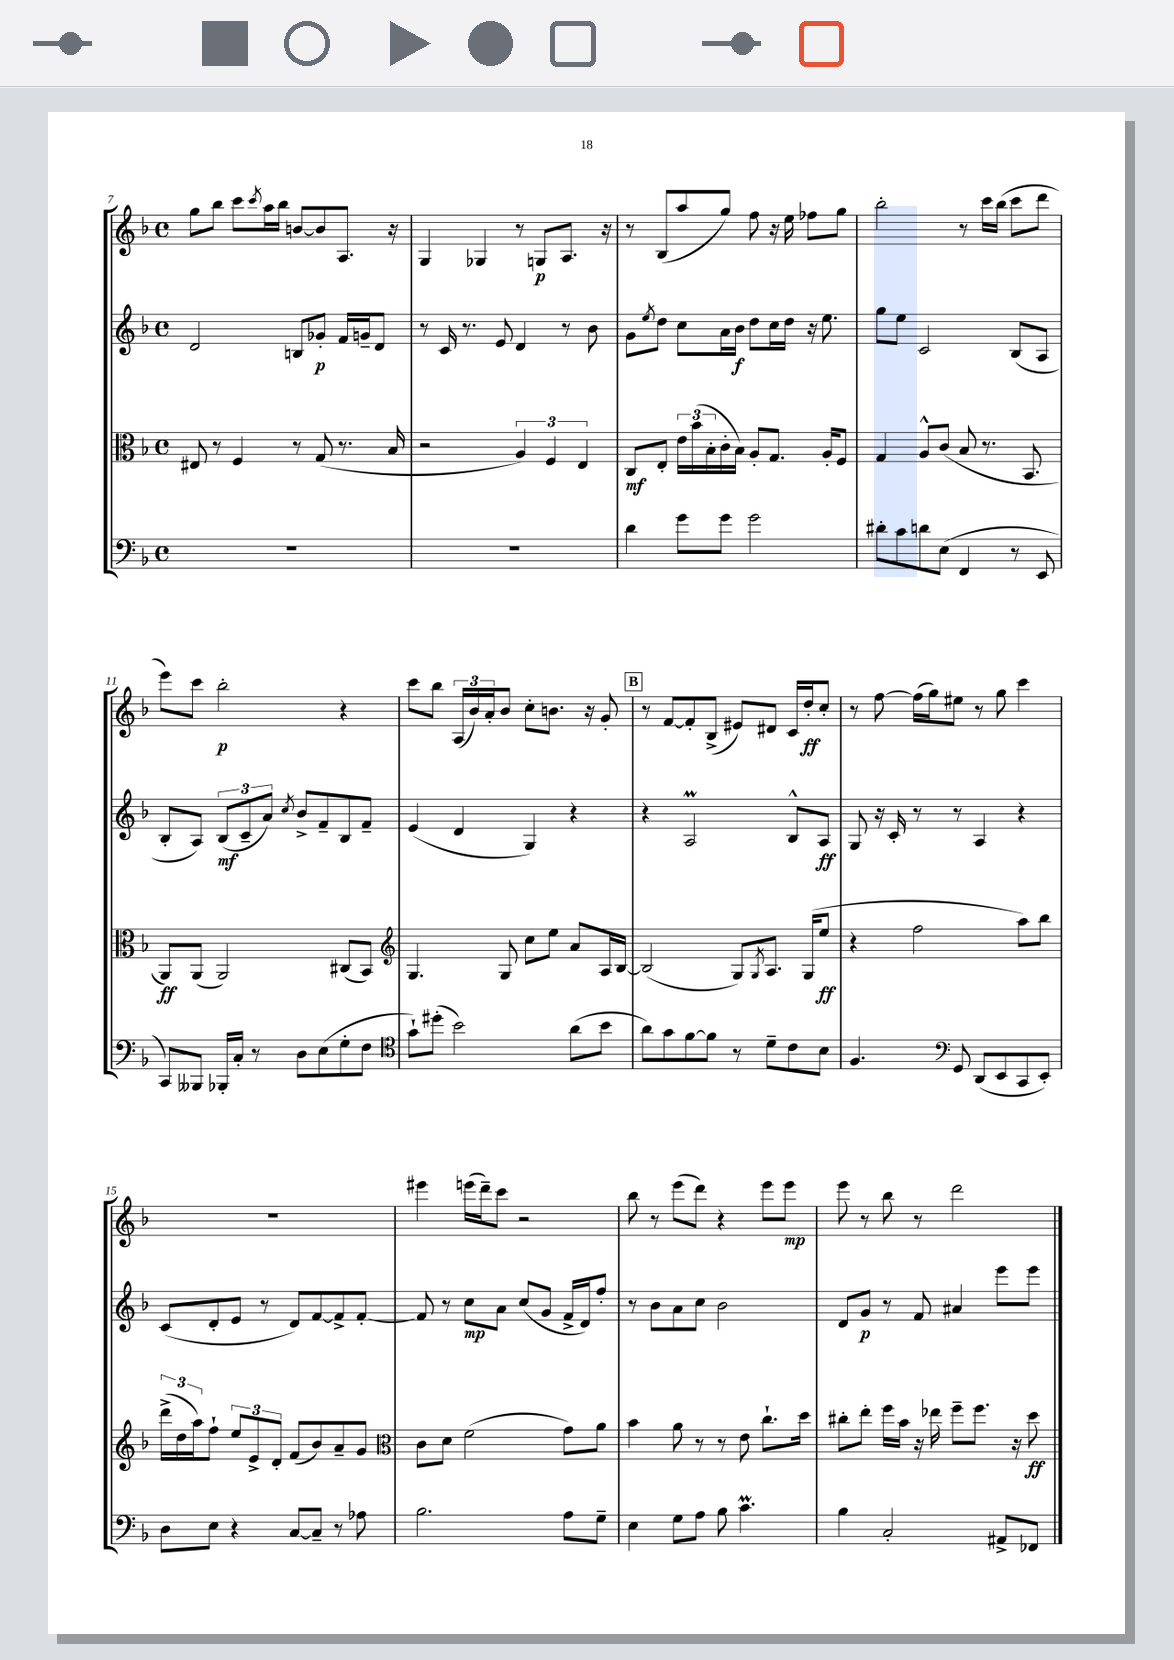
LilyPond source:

<<
\new StaffGroup <<
\new Staff = "s0" {
    \clef treble \key f \major \defaultTimeSignature \time 4/4
    g''8 bes''8 c'''8 \acciaccatura { c'''8 } a''16 bes''16 b'8~ b'8 a8. r16 |
    g4 ges4 r8 g8\p a8. r16 |
    r8 bes8( a''8 g''8) f''8 r16 e''16 fes''8 g''8 |
    bes''2-. r8 c'''16 bes''16( c'''8 d'''8 |
    e'''8) c'''8 bes''2-.\p r4 |
    c'''8 bes''8 \tuplet 3/2 { a16( bes'16) a'16-. } bes'8 c''8-. b'8. r16 g'8-. |
    \mark \markup { \box "B" } r8 f'8~ f'8-. bes8->( eis'8) dis'8 c'16 d''16-.\ff c''8-. |
    r8 f''8~ f''16( g''16) eis''8 r8 g''8 c'''4 |
    R1 |
    eis'''4 e'''16( d'''16--) c'''8 r2 |
    bes''8 r8 e'''8( d'''8) r4 e'''8 e'''8\mp |
    e'''8 r8 bes''8 r8 d'''2 \bar "|." |
}
\new Staff = "s1" {
    \clef treble \key f \major \defaultTimeSignature \time 4/4
    d'2 b8 ges'8-.\p f'16 g'16-- d'8 |
    r8 c'16 r8. e'8 d'4 r8 bes'8 |
    g'8 \acciaccatura { e''8 } d''8 c''8 a'16 bes'16\f d''8 c''16 d''16 r16 e''8. |
    g''8 e''8 c'2 bes8( a8 |
    bes8-. a8) \tuplet 3/2 { bes8\mf( c'8-- a'8) } \acciaccatura { c''8 } bes'8-> f'8-- bes8 f'8-- |
    e'4( d'4 g4) r4 |
    \mark \markup { \box "B" } r4 a2\prall bes8-^ a8\ff |
    g8 r16 c'16-. r8 r8 a4 r4 |
    c'8( d'8-. e'8 r8 d'8) f'8~ f'8-> f'8~-. |
    f'8 r8 c''8\mp a'8 c''8( g'8 f'16-> d'16) f''8-. |
    r8 bes'8 a'8 c''8 bes'2 |
    d'8 g'8\p r8 f'8 ais'4 e'''8 e'''8 \bar "|." |
}
\new Staff = "s2" {
    \clef alto \key f \major \defaultTimeSignature \time 4/4
    eis8 r8 f4 r8 g8( r8. bes16 |
    r2 \tuplet 3/2 { a4) f4 e4 } |
    c8\mf e8-. \tuplet 3/2 { e'16 bes'16( bes16-. } c'16-. bes16) a8-. g8. a16-. f8 |
    g4 a8-^ c'8( bes8 r8. bes,8. |
    a,8\ff) a,8( a,2) cis8( bes,8) |
    \clef treble g4. g8 c''8 e''8 a'8 a16 bes16~ |
    \mark \markup { \box "B" } bes2( g8) \acciaccatura { g8 } a8. g16( e''8\ff |
    r4 f''2 a''8) bes''8 |
    \tuplet 3/2 { d'''16->( d''16 a''16) } f''8-! \tuplet 3/2 { e''8 e'8-> d'8-. } f'8( bes'8) a'8-- g'8 |
    \clef alto c'8 d'8 f'2( g'8) a'8 |
    bes'4 a'8 r8 r8 e'8 c''8.-! d''16 |
    cis''8-. e''8-. f''16 bes'16 r16 ees''16 f''8-- f''8. r16 d''8\ff \bar "|." |
}
\new Staff = "s3" {
    \clef bass \key f \major \defaultTimeSignature \time 4/4
    R1 |
    R1 |
    d'4 g'8 g'8 g'2 |
    dis'8-. c'8 d'8 e8( f,4 r8 e,8 |
    c,8) beses,,8 bes,,16-. c16-. r8 d8 e8( g8-. f8 |
    \clef tenor g'8-!) dis''8-.( bes'2) a'8( bes'8 |
    \mark \markup { \box "B" } a'8) g'8 f'8~ f'8 r8 d'8-- c'8 bes8 |
    f4. \clef bass g,8 d,8( e,8 c,8 e,8-.) |
    d8 e8 r4 c8~ c8-- r8 aes8 |
    bes2. a8 g8-- |
    e4 g8 a8 bes8 c'4.\prall |
    bes4 c2-. ais,8-> fes,8 \bar "|." |
}
>>
>>
\layout { \context { \Score currentBarNumber = #7 } }
